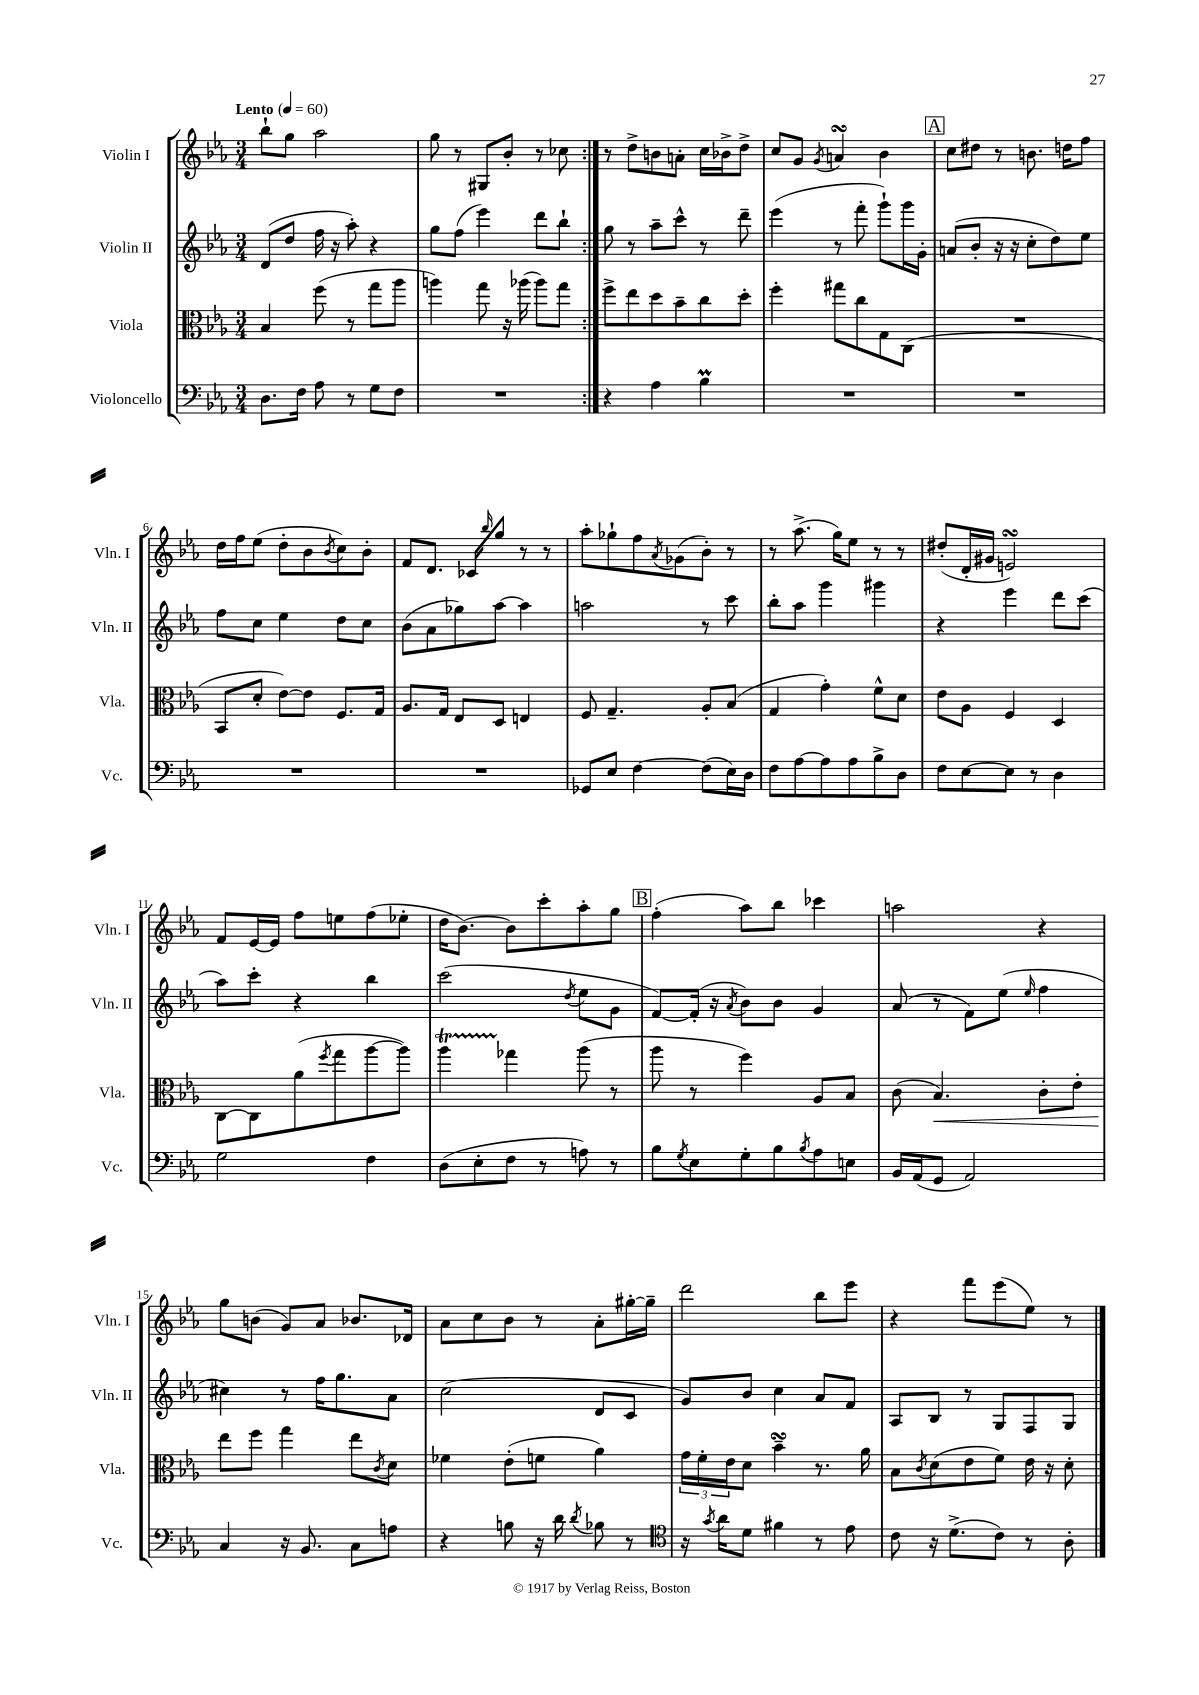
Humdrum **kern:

**kern	**kern	**kern	**kern
*staff4	*staff3	*staff2	*staff1
*clefF4	*clefC3	*clefG2	*clefG2
*k[b-e-a-]	*k[b-e-a-]	*k[b-e-a-]	*k[b-e-a-]
*M3/4	*M3/4	*M3/4	*M3/4
*MM60	*MM60	*MM60	*MM60
8.D	4B-	(8d	8bb-`
.	.	8dd	8gg
16F	.	.	.
8A-	(8ff	16ff	2aa-
.	.	16r	.
8r	8r	8aa-')	.
8G	8gg	4r	.
8F	8aa-	.	.
=	=	=	=
2.r	4aa)	8gg	8gg
.	.	(8ff	8r
.	8gg	4eee-)	8G#
.	16r	.	8b-'
.	(16aa-	.	.
.	8aa-)	8ddd	8r
.	8gg	8bb-`	8cc-
=:|!	=:|!	=:|!	=:|!
4r	8ff^	8gg	8r
.	8ee-	8r	8dd^
4A-	8dd	8aa-~	8b
.	8b-~	8ccc^^	8a'
4B-	8cc	8r	16cc
.	.	.	16b-^
.	8dd'	8ddd~	8dd^
=	=	=	=
2.r	4ff'	(4eee-	8cc
.	.	.	8g
.	.	.	8qg
.	8gg#	8r	4a
.	8cc	8fff'	.
.	8G	8ggg`)	4b-
.	(8C	16ggg	.
.	.	16g'	.
=	=	=	=
2.r	2.r	(8a	8cc
.	.	8b-'	8dd#
.	.	16r	8r
.	.	16r	.
.	.	8cc'	8.b
.	.	8dd)	.
.	.	.	16dd
.	.	8ee-	8ff
=	=	=	=
2.r	8BB-	8ff	16dd
.	.	.	16ff
.	8d'	8cc	(8ee-
.	[8e-)	4ee-	8dd'
.	8e-]	.	8b-
.	.	.	8qb-
.	8.F	8dd	8cc)
.	.	8cc	8b-'
.	16G	.	.
=	=	=	=
2.r	8.A-	(8b-	8f
.	.	8a-	8.d
.	16G	.	.
.	8E-	8gg-)	.
.	.	.	16c-
.	.	.	16qqbb-
.	8D	[8aa-	8gg
.	4E	4aa-]	8r
.	.	.	8r
=	=	=	=
8GG-	8F	2aa	8aa-'
8E-	4.G~	.	8gg-`
[4F	.	.	8ff
.	.	.	8qa-
.	.	.	(8g-
(8F]	8A-'	8r	8b-')
16E-)	(8B-	8ccc	8r
16D	.	.	.
=	=	=	=
8F	4G	8bb-'	8r
[8A-	.	8aa-	(8.aa-^
8A-]	4g')	4ggg	.
.	.	.	16gg)
8A-	.	.	8ee-
8B-^	8f^^	4ggg#	8r
8D	8d	.	8r
=	=	=	=
8F	8e-	4r	(8dd#'
[8E-	8A-	.	16d'
.	.	.	16g#
8E-]	4F	4eee-	2e)
8r	.	.	.
4D	4D	8ddd	.
.	.	(8ccc	.
=	=	=	=
2G	[8C	8aa-)	8f
.	8C]	8ccc'	[16e-
.	.	.	16e-]
.	(8a-	4r	8ff
.	8qff	.	.
.	8gg	.	8ee
4F	[8aa-	4bb-	(8ff
.	8aa-])	.	8ee-'
=	=	=	=
(8D	4aa-	(2ccc	16dd
.	.	.	[8.b-)
8E-'	.	.	.
8F	4gg-	.	8b-]
8r	.	.	8ccc'
.	.	8qdd	.
8A)	(8aa-	8ee-	8aa-'
8r	8r	8g	8gg
=	=	=	=
8B-	8aa-	[8f)	(4ff'
8qG	.	.	.
8E-	8r	(16f']	.
.	.	16r	.
.	.	8qa-	.
8G'	4ff)	8b-)	8aa-)
8B-	.	8b-	8bb-
8qB-	.	.	.
8A-	8A-	4g	4ccc-
8E	8B-	.	.
=	=	=	=
16BB-	(8c	(8a-	2aa
(16AA-	.	.	.
8GG	4.B-)	8r	.
2AA-)	.	8f)	.
.	.	(8ee-	.
.	.	16qqee-	.
.	8c'	4ff	4r
.	8e-'	.	.
=	=	=	=
4C	8ee-	4cc#)	8gg
.	8ff	.	(8b
16r	4gg	8r	8g)
8.BB-	.	.	.
.	.	16ff	8a-
.	.	8.gg	.
8C	8ee-	.	8.b-
.	8qc	.	.
8A	8d	8a-	.
.	.	.	16d-
=	=	=	=
4r	4f-	(2cc	8a-
.	.	.	8cc
8B	(8e-'	.	8b-
16r	8f	.	8r
16d	.	.	.
8qd	.	.	.
8B-	4a-)	8d	8a-'
8r	.	8c	[16gg#'
.	.	.	16gg#~]
=	=	=	=
*clefC4	*	*	*
16r	24g	8g)	2ddd
.	24f'	.	.
8qg	.	.	.
16a-	.	.	.
.	24e-	.	.
8d	8d	8b-	.
4f#	4b-~	4cc	.
8r	8.r	8a-	8bb-
8e-	.	8f	8eee-
.	16a-	.	.
=	=	=	=
8c	8B-	8A-	4r
.	8qc	.	.
16r	(8d	8B-	.
(8.d^	.	.	.
.	8e-	8r	8fff
8c)	8f)	8G	(8eee-
8r	16e-	8F	8ee-)
.	16r	.	.
8A-'	8d'	8G	8r
==	==	==	==
*-	*-	*-	*-
